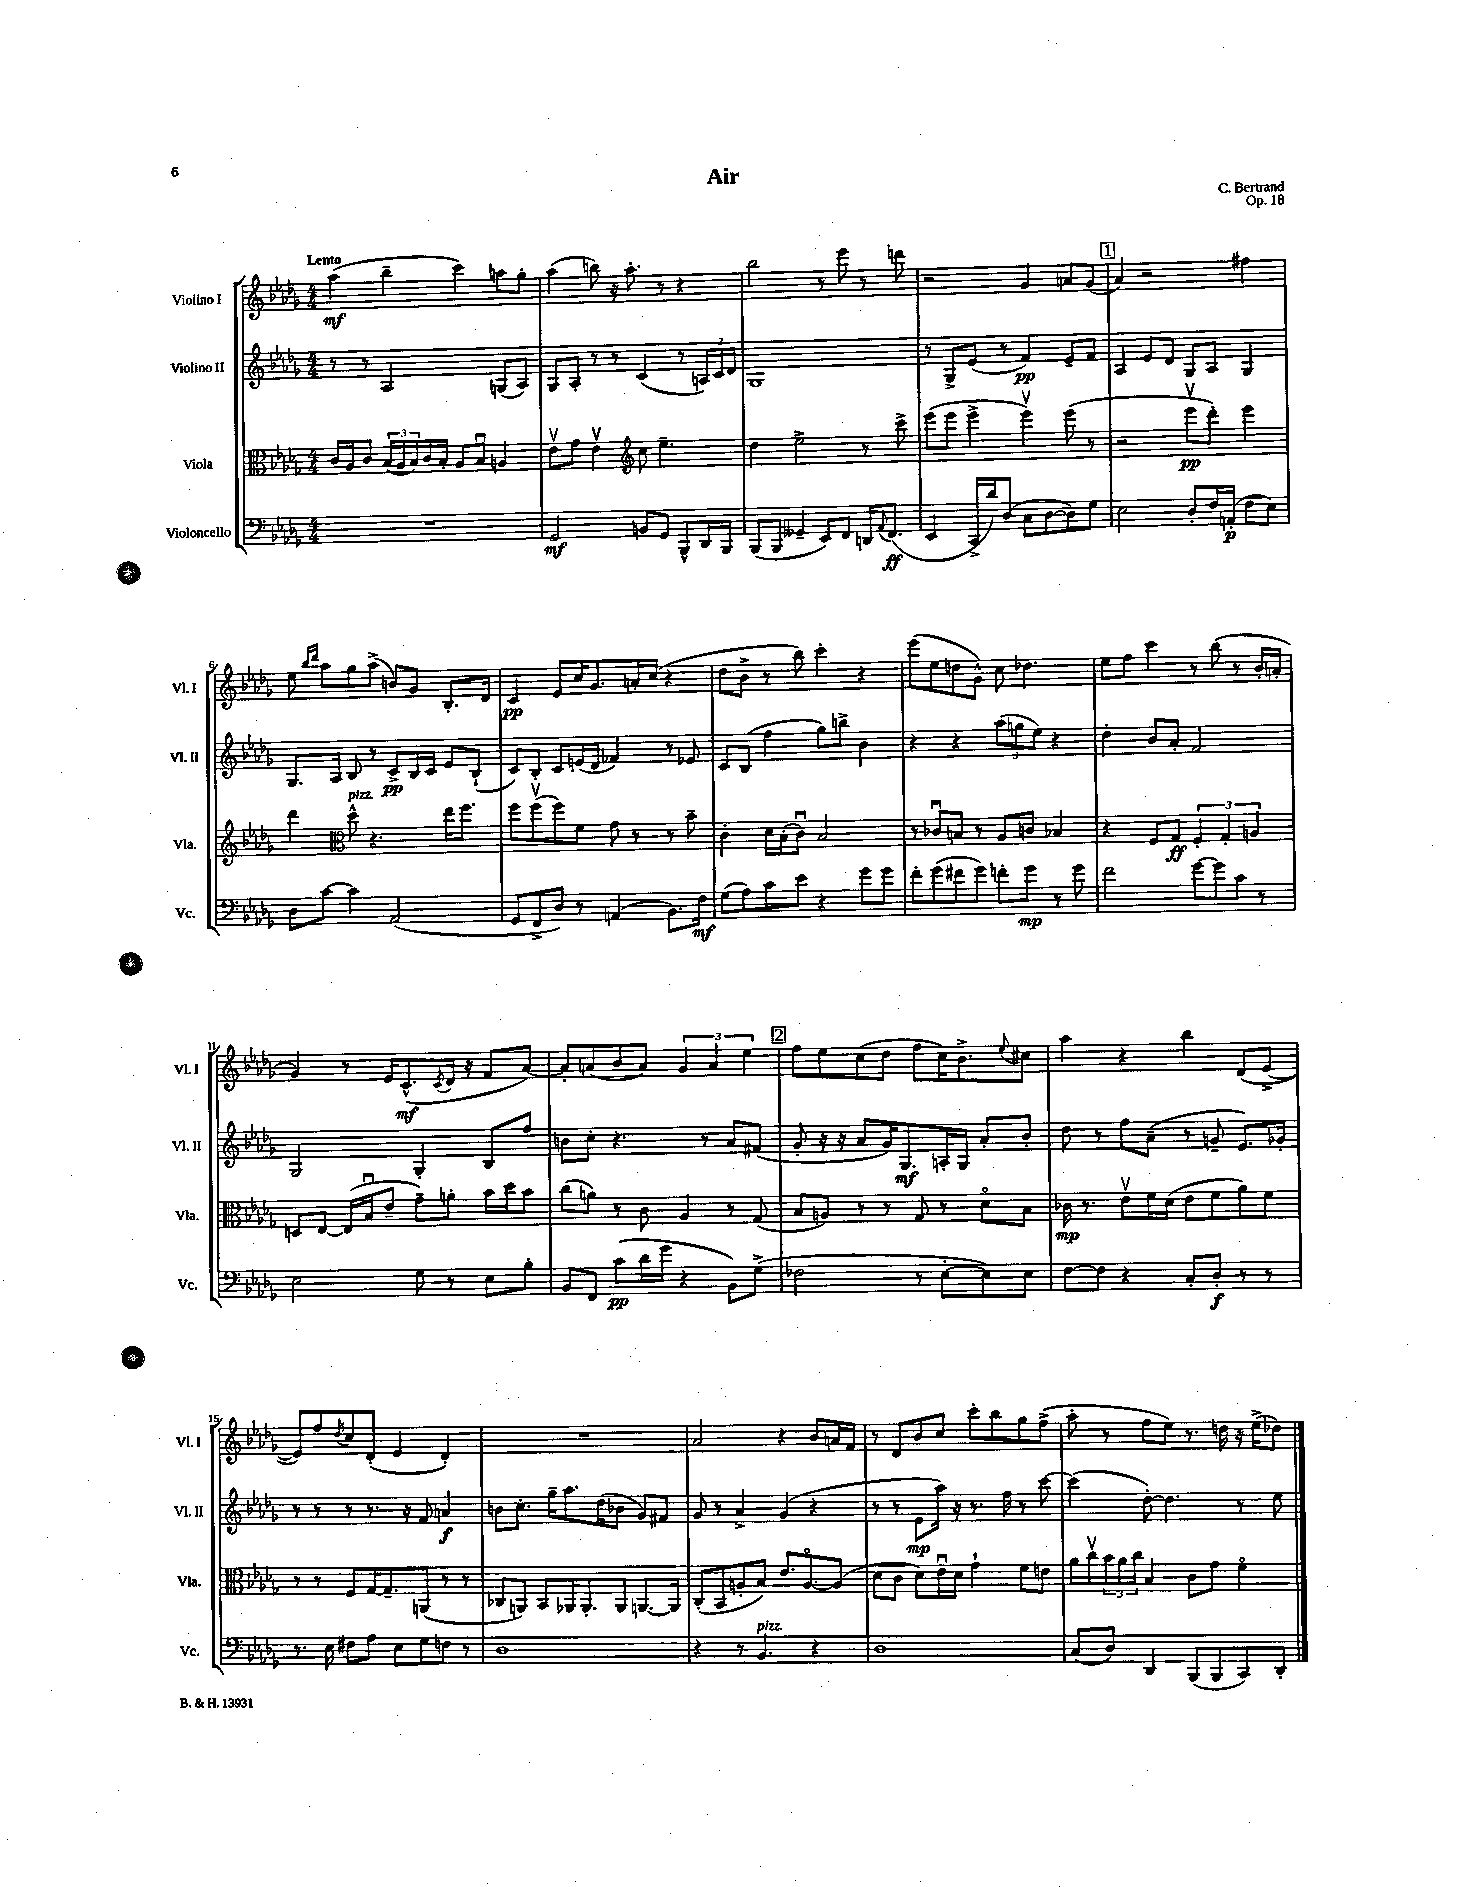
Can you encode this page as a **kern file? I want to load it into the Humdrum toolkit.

**kern	**dynam	**kern	**dynam	**kern	**dynam	**kern	**dynam
*part4	*part4	*part3	*part3	*part2	*part2	*part1	*part1
*staff4	*staff4	*staff3	*staff3	*staff2	*staff2	*staff1	*staff1
*I"Violoncello	*	*I"Viola	*	*I"Violino II	*	*I"Violino I	*
*I'Vc.	*	*I'Vla.	*	*I'Vl. II	*	*I'Vl. I	*
*clefF4	*	*clefC3	*	*clefG2	*	*clefG2	*
*k[b-e-a-d-g-]	*	*k[b-e-a-d-g-]	*	*k[b-e-a-d-g-]	*	*k[b-e-a-d-g-]	*
*M4/4	*	*M4/4	*	*M4/4	*	*M4/4	*
=1	=1	=1	=1	=1	=1	=1	=1
!	!	!	!	!	!	!LO:TX:a:B:t=Lento	!
1r	.	16c/LL	.	8r	.	(4aa-\	mf
.	.	16A-/J	.	.	.	.	.
.	.	8c/J	.	8r	.	.	.
.	.	(24B-/LL	.	2A-/	.	4bb-~\	.
.	.	24A-/	.	.	.	.	.
.	.	24B-/)	.	.	.	.	.
.	.	16c/	.	.	.	.	.
.	.	16B-'/JJ	.	.	.	.	.
.	.	8A-/L	.	.	.	4ccc\)	.
.	.	8B-u/J	.	.	.	.	.
.	.	4An/	.	(8Gn/L	.	8aan\L	.
.	.	.	.	8A-/J)	.	8gg-'\J	.
=2	=2	=2	=2	=2	=2	=2	=2
2GG-/	mf	8e-v\L	.	8G-/L	.	(4aa-\	.
.	.	8g-\J	.	8A-'/J	.	.	.
.	.	4e-v\	.	8r	.	8bbn\)	.
.	.	.	.	8r	.	16r	.
.	.	.	.	.	.	8.aa-'\	.
*	*	*clefG2	*	*	*	*	*
8BBn/L	.	8cc\	.	(4c/	.	.	.
8GG-/J	.	4.ee-~\	.	.	.	8r	.
8BBB-^^/L	.	.	.	8r	.	4r	.
16DD-/L	.	.	.	24An/LL)	.	.	.
.	.	.	.	24c/	.	.	.
16BBB-/JJ	.	.	.	.	.	.	.
.	.	.	.	24d-/JJ	.	.	.
=3	=3	=3	=3	=3	=3	=3	=3
(8BBB-/L	.	4dd-\	.	1G-	.	2bb-\	.
8BBB-/J	.	.	.	.	.	.	.
4GG--X~/	.	2ee-^\	.	.	.	.	.
8EE-/L)	.	.	.	.	.	8r	.
8FF/J	.	.	.	.	.	8eee-\	.
16DDn/KL	.	8r	.	.	.	8r	.
8qqAA-/	.	.	.	.	.	.	.
(8.FF/J	ff	.	.	.	.	.	.
.	.	8ccc^\	.	.	.	8dddn\	.
=4	=4	=4	=4	=4	=4	=4	=4
4EE-/	.	(8eee-\L	.	8r	.	2r	.
.	.	8eee-\J	.	8G-^/L	.	.	.
16CC^/LL	.	4eee-^\	.	(8e-/J	.	.	.
16d-/J)	.	.	.	.	.	.	.
(8D-/J	.	.	.	8r	.	.	.
8C\L	.	4eee-v\)	.	4f/)	pp	4g-/	.
[8D-\	.	.	.	.	.	.	.
8D-\])	.	(8eee-\	.	8e-~/L	.	8an/L	.
8G-\J	.	8r	.	8f/J	.	(8g-/J	.
!!LO:REH:place=s1:t=1
=5	=5	=5	=5	=5	=5	=5	=5
2E-\	.	2r	.	4A-/	.	4a-/)	.
.	.	.	.	8e-/L	.	2r	.
.	.	.	.	8d-/J	.	.	.
8D-'/L	.	8eee-v\L	pp	8G-/L	.	.	.
16F/L	.	8ddd-'\J)	.	8A-/J	.	.	.
(16AAn'/JJ	p	.	.	.	.	.	.
8F\L	.	4eee-\	.	4G-/	.	4ff#X\	.
8E-\J)	.	.	.	.	.	.	.
!!LO:LB:g=z
=6	=6	=6	=6	=6	=6	=6	=6
8D-\L	.	4ddd-\	.	8.G-/L	.	8ee-\	.
.	.	.	.	.	.	16qqbb-/LL	.
.	.	.	.	.	.	16qqddd-/JJ	.
[8c\J	.	.	.	.	.	8aa-\L	.
.	.	.	.	16A-/Jk	.	.	.
*	*	*clefC3	*	*	*	*	*
!	!	!LO:TX:a:i:t=pizz.	!	!	!	!	!
4c\]	.	8dd-^^\	.	8B-/	.	8gg-\	.
.	.	4.r	.	8r	.	(8aa-^\J	.
(2AA-/	.	.	.	8c^/L	pp	8bn/L)	.
.	.	.	.	16B-/L	.	8g-/J	.
.	.	.	.	16c/JJ	.	.	.
.	.	16ee-\KL	.	8e-/L	.	8.B-'/L	.
.	.	8.ff\J	.	.	.	.	.
.	.	.	.	(8B-`/J	.	.	.
.	.	.	.	.	.	16d-/Jk	.
=7	=7	=7	=7	=7	=7	=7	=7
8GG-/L	.	8ff\L	.	8c/L)	.	4c/	pp
8FF^/	.	(8ffv\	.	8B-'/J	.	.	.
8D-/J)	.	8ff\)	.	8c/L	.	8e-/L	.
8r	.	8f\J	.	(16en/L	.	16cc/K	.
.	.	.	.	16d-/JJ	.	8.g-/	.
(4AAn/	.	8g-\	.	4f-X/)	.	.	.
.	.	8r	.	.	.	16an'/L	.
.	.	.	.	.	.	(16cc/JJ	.
8.BB-\L)	.	8r	.	8r	.	4r	.
.	.	8b-~\	.	8e-X/	.	.	.
16F\Jk	mf	.	.	.	.	.	.
=8	=8	=8	=8	=8	=8	=8	=8
(8G-\L	.	4c'\	.	8c/L	.	8dd-\L	.
8A-\)	.	.	.	(8B-/J	.	8b-^\J	.
8c\	.	16d-\LL	.	4ff\	.	8r	.
.	.	(16B-'\J	.	.	.	.	.
8e-\J	.	8cu\J)	.	.	.	8bb-\)	.
4r	.	2B-/	.	8gg-\L)	.	4ccc'\	.
.	.	.	.	8bbn^\J	.	.	.
8g-\L	.	.	.	4b-\	.	4r	.
8g-\J	.	.	.	.	.	.	.
=9	=9	=9	=9	=9	=9	=9	=9
8f'\L	.	8r	.	4r	.	(8eee-\L	.
(8g-\	.	8c-Xu/L	.	.	.	8ee-\	.
8f#X\	.	8Bn/J	.	4r	.	8ddn\	.
8g-\J)	.	8r	.	.	.	8g-^^\J)	.
8fn'\L	.	8A-/L	.	(12aa-\L	.	8cc\	.
.	.	.	.	12ggn\	.	.	.
8g-\J	mp	8cn/J	.	.	.	4.dd-X\	.
.	.	.	.	12ee-\J)	.	.	.
8r	.	4B-X/	.	4r	.	.	.
8g-\	.	.	.	.	.	.	.
=10	=10	=10	=10	=10	=10	=10	=10
2f\	.	4r	.	4dd-'\	.	8ee-\L	.
.	.	.	.	.	.	8ff\J	.
.	.	8F/L	.	8b-/L	.	4ccc\	.
.	.	8G-/J	ff	8a-'/J	.	.	.
[8g-\L	.	6F'/	.	2f/	.	8r	.
8g-\]	.	.	.	.	.	(8bb-\	.
.	.	6G-'/	.	.	.	.	.
8c\J	.	.	.	.	.	8r	.
.	.	6An/	.	.	.	.	.
8r	.	.	.	.	.	16b-'/LL	.
.	.	.	.	.	.	16an'/JJ	.
!!LO:LB:g=z
=11	=11	=11	=11	=11	=11	=11	=11
2E-\	.	8Dn/L	.	2G-/	.	4g-/)	.
.	.	[8E-/J	.	.	.	.	.
.	.	(16E-/LL]	.	.	.	8r	.
.	.	16B-u/J	.	.	.	.	.
.	.	8e-~/J	.	.	.	16e-/KL	.
.	.	.	.	.	.	(8.c^^/	mf
8G-\	.	8g-~\L)	.	4G-'/	.	.	.
.	.	.	.	.	.	8qc/	.
8r	.	8an'\J	.	.	.	16d-/Jk	.
.	.	.	.	.	.	16r	.
8E-\L	.	16b-\LL	.	8B-/L	.	8f/L	.
.	.	16dd-\J	.	.	.	.	.
8B-'\J	.	8b-\J	.	8ff/J	.	[8a-/J)	.
=12	=12	=12	=12	=12	=12	=12	=12
8BB-/L	.	(8cc\L	.	8bn\L	.	8a-'/L]	.
8FF/J	.	8an\J)	.	8cc'\J	.	(8an/	.
(8c\L	pp	8r	.	4.r	.	8b-/	.
16d-\L	.	8c\	.	.	.	8a/J)	.
16g-\JJ	.	.	.	.	.	.	.
4r	.	4A-/	.	.	.	6g-/	.
.	.	.	.	8r	.	.	.
.	.	.	.	.	.	6a/	.
8BB-\L)	.	8r	.	8a-/L	.	.	.
.	.	.	.	.	.	6ee-\	.
(8G-^\J	.	(8G-/	.	(8f#X/J	.	.	.
!!LO:REH:place=s1:t=2
=13	=13	=13	=13	=13	=13	=13	=13
2F-X\	.	8B-/L	.	8g-'/	.	8ff\L	.
.	.	8An/J)	.	16r	.	8ee-\	.
.	.	.	.	16r	.	.	.
.	.	8r	.	8a-/L	.	(8cc\	.
.	.	8r	.	16g-/K)	.	8dd-\J	.
.	.	.	.	8.G-/	mf	.	.
8r	.	8G-/	.	.	.	8ff\L	.
[8E-'\L	.	8r	.	16An'/L	.	16cc\K)	.
.	.	.	.	16G-/JJ	.	8.b-^\	.
8E-\])	.	8d-\L	.	8a-'/L	.	.	.
.	.	.	.	.	.	8qqee-/	.
8E-\J	.	8B-\J	.	8b-'/J	.	8cc#X\J	.
=14	=14	=14	=14	=14	=14	=14	=14
[8F\L	.	16c-X\	mp	8dd-\	.	4aa-\	.
.	.	8.r	.	.	.	.	.
8F\J]	.	.	.	8r	.	.	.
4r	.	8e-v\L	.	8ff\L	.	4r	.
.	.	16f\L	.	(8a-~\J	.	.	.
.	.	(16d-\JJ	.	.	.	.	.
8C'/L	.	8e-\L	.	8r	.	4bb-\	.
8D-'/J	f	8f\	.	8gn~/	.	.	.
8r	.	8a-\)	.	8.e-/L)	.	(8d-/L	.
8r	.	8f\J	.	.	.	[8e-^/J	.
.	.	.	.	16g-X'/Jk	.	.	.
!!LO:LB:g=z
=15	=15	=15	=15	=15	=15	=15	=15
8.r	.	8r	.	8r	.	8e-/L])	.
.	.	8r	.	8r	.	8ff/	.
16E-\	.	.	.	.	.	.	.
.	.	.	.	.	.	8qdd-/	.
8F#X\L	.	8F/L	.	8r	.	8cc/	.
8A-\J	.	[16G-/K	.	8.r	.	(8d-'/J	.
.	.	8.G-~/]	.	.	.	.	.
8E-\L	.	.	.	.	.	4e-/	.
.	.	.	.	16r	.	.	.
8G-\	.	(8AAn/J	.	8f/	.	.	.
8Fn\J	.	8r	.	4an/	f	4d-'/)	.
8r	.	8r	.	.	.	.	.
=16	=16	=16	=16	=16	=16	=16	=16
1D-	.	8C-X/L	.	8bn\L	.	1r	.
.	.	8AAn/J)	.	8.cc'\J	.	.	.
.	.	8BB-/L	.	.	.	.	.
.	.	.	.	16gg-~\KL	.	.	.
.	.	16AA-X/K	.	8.aa-\	.	.	.
.	.	8.AA-'/	.	.	.	.	.
.	.	.	.	(16dd-\K	.	.	.
.	.	8AA-/J	.	8b-X\J	.	.	.
.	.	[8.AAn/L	.	8g-/L)	.	.	.
.	.	.	.	8f#X/J	.	.	.
.	.	16AA/Jk]	.	.	.	.	.
=17	=17	=17	=17	=17	=17	=17	=17
4r	.	(8C'/L	.	8g-/	.	2a-/	.
.	.	8BB-/	.	8r	.	.	.
8r	.	8An'/	.	4a-^/	.	.	.
!LO:TX:a:i:t=pizz.	!	!	!	!	!	!	!
4.BB-/	.	8B-/J)	.	.	.	.	.
.	.	8.e-/L	.	(4g-/	.	4r	.
.	.	[8.A/	.	.	.	.	.
4r	.	.	.	4r	.	8b-/L	.
.	.	(8A/J]	.	.	.	16an/L	.
.	.	.	.	.	.	16f/JJ	.
=18	=18	=18	=18	=18	=18	=18	=18
1D-	.	8d-\L	.	8r	.	8r	.
.	.	8c\J	.	8r	.	8d-/L	.
.	.	8d-\L)	.	8e-\L	mp	8b-/	.
.	.	16e-u\L	.	16aa-\Jk)	.	8cc/J	.
.	.	16d-\JJ	.	16r	.	.	.
.	.	4g-`\	.	8.r	.	8ccc'\L	.
.	.	.	.	.	.	8bb-\	.
.	.	.	.	16ff\	.	.	.
.	.	8f\L	.	8r	.	8gg-\	.
.	.	8en\J	.	[8ccc\	.	(8ff^\J	.
=19	=19	=19	=19	=19	=19	=19	=19
(8C/L	.	16a-\LL	.	(4ccc\]	.	8aa-'\	.
.	.	16ccv\	.	.	.	.	.
8D-/J)	.	24b-\	.	.	.	8r	.
.	.	24a-\	.	.	.	.	.
.	.	24cc\JJ	.	.	.	.	.
4DD-/	.	4B-/	.	[8dd-'\)	.	8ff\L	.
.	.	.	.	4.dd-\]	.	8ee-\J)	.
(8BBB-/L	.	8c\L	.	.	.	8.r	.
8BBB-/	.	8g-\J	.	.	.	.	.
.	.	.	.	.	.	16ddn\	.
8CC/)	.	4f\	.	8r	.	16r	.
.	.	.	.	.	.	(16ee-^\KL	.
8DD-'/J	.	.	.	8ee-\	.	8dd-X\J)	.
==	==	==	==	==	==	==	==
*-	*-	*-	*-	*-	*-	*-	*-
